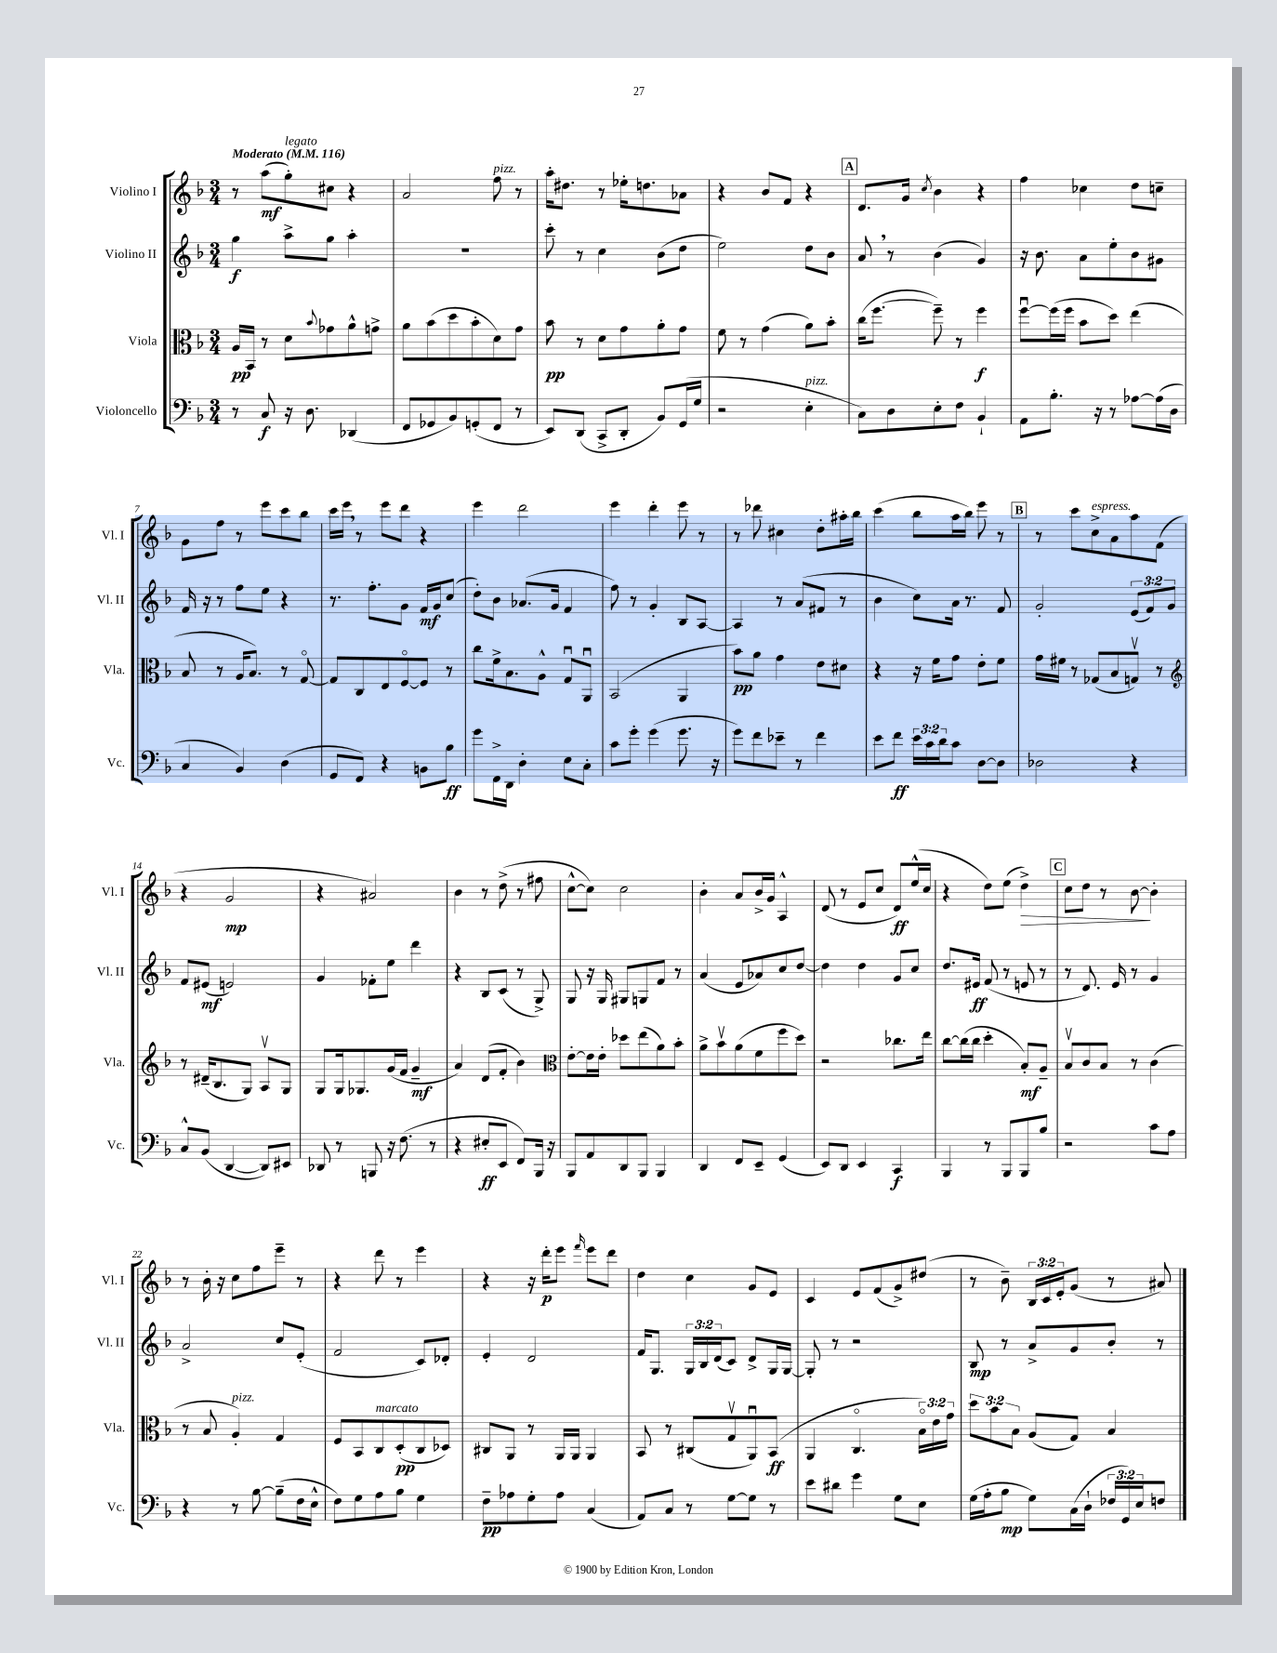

**kern	**dynam	**kern	**dynam	**kern	**dynam	**kern	**dynam
*part4	*part4	*part3	*part3	*part2	*part2	*part1	*part1
*staff4	*staff4	*staff3	*staff3	*staff2	*staff2	*staff1	*staff1
*I"Violoncello	*	*I"Viola	*	*I"Violino II	*	*I"Violino I	*
*I'Vc.	*	*I'Vla.	*	*I'Vl. II	*	*I'Vl. I	*
*clefF4	*	*clefC3	*	*clefG2	*	*clefG2	*
*k[b-]	*	*k[b-]	*	*k[b-]	*	*k[b-]	*
*M3/4	*	*M3/4	*	*M3/4	*	*M3/4	*
*MM116	*	*MM116	*	*MM116	*	*MM116	*
=1	=1	=1	=1	=1	=1	=1	=1
!	!	!	!	!	!	!LO:TX:a:B:t=Moderato	!
8r	.	16A/LL	pp	4gg\	f	8r	.
.	.	16BB-/JJ	.	.	.	.	.
8C/	f	8r	.	.	.	(8aa\L	mf
!	!	!	!	!	!	!LO:TX:a:i:t=legato	!
16r	.	8d\L	.	8aa^\L	.	8gg'\)	.
8.D\	.	.	.	.	.	.	.
.	.	8qqb-/	.	.	.	.	.
.	.	8g-X\	.	8gg\J	.	8cc#X\J	.
(4DD-X/	.	8a^^\	.	4aa'\	.	4r	.
.	.	8gn^\J	.	.	.	.	.
=2	=2	=2	=2	=2	=2	=2	=2
8FF/L	.	8a\L	.	2.r	.	2a/	.
8GG-X/	.	(8b-\	.	.	.	.	.
8BB-/)	.	8dd\	.	.	.	.	.
(8GGn'/	.	8b-'\	.	.	.	.	.
!	!	!	!	!	!	!LO:TX:a:i:t=pizz.	!
8FF/J	.	8d\)	.	.	.	8ff\	.
8r	.	8g\J	.	.	.	8r	.
=3	=3	=3	=3	=3	=3	=3	=3
8EE/L)	.	8b-\	pp	8ccc'\	.	16aa'\KL	.
.	.	.	.	.	.	8.dd#X\J	.
(8DD/J	.	8r	.	8r	.	.	.
8CC^/L	.	8d\L	.	4cc\	.	8r	.
8DD'/J	.	8g\	.	.	.	16ee-X'\KL	.
.	.	.	.	.	.	8.ddn\	.
8BB-/L)	.	8a'\	.	(8b-\L	.	.	.
(16GG/L	.	8g\J	.	8dd\J	.	8a-X\J	.
16G/JJ	.	.	.	.	.	.	.
=4	=4	=4	=4	=4	=4	=4	=4
2r	.	8f\	.	2ee\)	.	4r	.
.	.	8r	.	.	.	.	.
.	.	(4g\	.	.	.	8b-/L	.
.	.	.	.	.	.	8f/J	.
!LO:TX:a:i:t=pizz.	!	!	!	!	!	!	!
4E'\	.	8a\L)	.	8dd\L	.	4r	.
.	.	8b-'\J	.	8b-\J	.	.	.
!!LO:REH:place=s1:t=A
=5	=5	=5	=5	=5	=5	=5	=5
8C\L)	.	(16cc\KL	.	8a,/	.	8.d/L	.
.	.	[8.ff\J	.	.	.	.	.
8D\	.	.	.	8r	.	.	.
.	.	.	.	.	.	16g/Jk	.
.	.	.	.	.	.	8qcc/	.
8E'\	.	8ff~\])	.	(4b-\	.	4b-\	.
8F\J	.	8r	.	.	.	.	.
4BB-`/	.	4ff\	f	4g/)	.	4r	.
=6	=6	=6	=6	=6	=6	=6	=6
8AA\L	.	[8ffu\L	.	16r	.	4ff\	.
.	.	.	.	8.b-\	.	.	.
8.B-'\J	.	(16ff\L]	.	.	.	.	.
.	.	16ff\JJ	.	.	.	.	.
.	.	8b-\L	.	8a\L	.	4cc-X\	.
16r	.	.	.	.	.	.	.
8r	.	8dd\J)	.	8ee'\	.	.	.
[8A-X\L	.	(4ee\	.	8b-\	.	8dd\L	.
(16A-\L]	.	.	.	8g#X\J	.	8ccn~\J	.
16D\JJ	.	.	.	.	.	.	.
!!LO:LB:g=z
=7	=7	=7	=7	=7	=7	=7	=7
4C/	.	8B-/	.	16f/	.	8g\L	.
.	.	.	.	16r	.	.	.
.	.	8r	.	8r	.	8ff\J	.
4BB-/)	.	16A/KL	.	8ff\L	.	8r	.
.	.	8.B-/J)	.	.	.	.	.
.	.	.	.	8ee\J	.	8eee\L	.
(4D\	.	8r	.	4r	.	8ccc\	.
.	.	[8G/	.	.	.	8bb-\J	.
=8	=8	=8	=8	=8	=8	=8	=8
8GG/L	.	8G/L]	.	8.r	.	16ccc\LL	.
.	.	.	.	.	.	16eee,\JJ	.
8FF/J)	.	8C/	.	.	.	8r	.
.	.	.	.	8.ff'\L	.	.	.
4r	.	8E/	.	.	.	8eee\L	.
.	.	[8F/	.	8g\J	.	8ddd\J	.
8BBn\L	.	8F/J]	.	16f/LL	mf	4r	.
.	.	.	.	16g/J	.	.	.
8B-\J	ff	8r	.	(8cc/J	.	.	.
=9	=9	=9	=9	=9	=9	=9	=9
8g\L	.	8cc\L	.	8dd'\L)	.	4eee\	.
16FF^\L	.	16f^\k	.	8b-\J	.	.	.
16DD\JJ	.	8.B-\	.	.	.	.	.
4D'\	.	.	.	(8.a-X/L	.	2ddd\	.
.	.	8A^^\J	.	.	.	.	.
.	.	.	.	16g/Jk	.	.	.
8E\L	.	8Gu/L	.	4f/	.	.	.
8C'\J	.	8AAu/J	.	.	.	.	.
=10	=10	=10	=10	=10	=10	=10	=10
8c\L	.	(2BB-/	.	8ff\)	.	4eee\	.
8g'\J	.	.	.	8r	.	.	.
(4g\	.	.	.	4g'/	.	4ddd'\	.
8.g\	.	4AA/	.	8B-/L	.	8eee\	.
.	.	.	.	[8A/J	.	8r	.
16r	.	.	.	.	.	.	.
=11	=11	=11	=11	=11	=11	=11	=11
8g\L)	.	8b-\L)	pp	4A/]	.	8r	.
8f\	.	8a\J	.	.	.	8ddd-X\	.
8e-X~\J	.	4g\	.	8r	.	4cc#X\	.
8r	.	.	.	(8a/L	.	.	.
4f\	.	8e\L	.	8f#X/J	.	8dd'\L	.
.	.	8d#X\J	.	8r	.	16aa#X'\L	.
.	.	.	.	.	.	16bb-\JJ	.
=12	=12	=12	=12	=12	=12	=12	=12
8e\L	.	4r	.	4b-\	.	(4ccc\	.
8f\J	ff	.	.	.	.	.	.
24e\LL	.	16r	.	8cc\L)	.	8bb-\L	.
24c\	.	.	.	.	.	.	.
.	.	16f\KL	.	.	.	.	.
24d\J	.	.	.	.	.	.	.
8c\J	.	8g\J	.	16a\Jk	.	16aa\L	.
.	.	.	.	8.r	.	16bb-\JJ)	.
[8D\L	.	8e'\L	.	.	.	8eee\	.
8D\J]	.	8f\J	.	8f/	.	8r	.
!!LO:REH:place=s1:t=B
=13	=13	=13	=13	=13	=13	=13	=13
2D-X\	.	16g\LL	.	2g'/	.	8r	.
.	.	16f#X\JJ	.	.	.	.	.
.	.	8r	.	.	.	8ccc\L	.
!	!	!	!	!	!	!LO:TX:a:i:t=espress.	!
.	.	(8G-X/L	.	.	.	8cc^\	.
.	.	8B-/	.	.	.	8a\	.
4r	.	8Gnv/J)	.	(12e/L	.	8aa\	.
.	.	.	.	12f/)	.	.	.
.	.	8r	.	.	.	(8f\J	.
.	.	.	.	12g/J	.	.	.
!!LO:LB:g=z
=14	=14	=14	=14	=14	=14	=14	=14
*	*	*clefG2	*	*	*	*	*
8C^^/L	.	8r	.	8f/L	.	4r	.
(8BB-/J	.	(16d#X~/KL	.	(8e#X/J	mf	.	.
.	.	8.B-/	.	.	.	.	.
[4DD/	.	.	.	2en/)	.	2g/	mp
.	.	8G/J)	.	.	.	.	.
8DD/L])	.	8Av/L	.	.	.	.	.
8EE#X/J	.	8G/J	.	.	.	.	.
=15	=15	=15	=15	=15	=15	=15	=15
8DD-X/	.	8G/L	.	4g/	.	4r	.
8r	.	16G/k	.	.	.	.	.
.	.	8.G-X/	.	.	.	.	.
8BBBn/	.	.	.	8f-X'\L	.	2a#X/)	.
16r	.	(16g/L	.	8ee\J	.	.	.
(8.F\	.	16f/JJ	.	.	.	.	.
.	.	4g~/	mf	4ddd\	.	.	.
8r	.	.	.	.	.	.	.
=16	=16	=16	=16	=16	=16	=16	=16
4r	.	4a/)	.	4r	.	4b-\	.
8E#X'/L	ff	(8d/L	.	8B-/L	.	8r	.
8EE/J	.	8f'/J	.	(8c/J	.	(8dd^\	.
8FF/L)	.	4b-\)	.	8r	.	8r	.
16BBB-/Jk	.	.	.	8G^/)	.	8ff#X\	.
16r	.	.	.	.	.	.	.
=17	=17	=17	=17	=17	=17	=17	=17
*	*	*clefC3	*	*	*	*	*
8BBB-/L	.	[8e'\L	.	8G/	.	[8cc^^\L	.
8AA/	.	16e\L]	.	16r	.	8cc\J])	.
.	.	16e'\JJ	.	16G/	.	.	.
8DD/	.	8dd-X\L	.	8G#X/L	.	2cc\	.
8BBB-/J	.	(8ee\	.	8Gn/	.	.	.
4BBB-/	.	8a\)	.	8f/J	.	.	.
.	.	8b-'\J	.	8r	.	.	.
=18	=18	=18	=18	=18	=18	=18	=18
4DD/	.	8a^\L	.	(4a/	.	4b-'\	.
.	.	8b-v\	.	.	.	.	.
8FF/L	.	(8a\	.	8e/L	.	8a/L	.
8EE~/J	.	8f\	.	8a-X/)	.	16b-^/L	.
.	.	.	.	.	.	16g/JJ	.
(4GG/	.	8ff\	.	8cc/	.	4A^^/	.
.	.	8dd\J)	.	[8dd/J	.	.	.
=19	=19	=19	=19	=19	=19	=19	=19
8EE/L)	.	2r	.	4dd\]	.	(8d/	.
8DD/J	.	.	.	.	.	8r	.
4EE/	.	.	.	4dd\	.	8e/L	.
.	.	.	.	.	.	8cc/J	.
4CC/	f	8.cc-X\L	.	8g/L	.	8d/L)	ff
.	.	.	.	8cc/J	.	(16ee^^/L	.
.	.	16ee\Jk	.	.	.	16cc/JJ	.
=20	=20	=20	=20	=20	=20	=20	=20
4BBB-/	.	[8cc\L	.	8.dd/L	.	4r	.
.	.	(16cc\L]	.	.	.	.	.
.	.	16cc\JJ	.	16e#X/Jk	ff	.	.
8r	.	4dd'\	.	(8f/	.	8dd\L)	.
8BBB-/L	.	.	.	8r	.	(8ee\J	.
!	!	!	!	!	!	!	!LO:HP:b
8BBB-/	.	8B-'/L)	mf	8en/	.	4dd^\)	>
8B-/J	.	8A~/J	.	8r	.	.	.
!!LO:REH:place=s1:t=C
=21	=21	=21	=21	=21	=21	=21	=21
2r	.	8B-v/L	.	8r	.	8cc\L	.
.	.	8c/	.	8.d/)	.	8dd\J	.
.	.	8B-/J	.	.	.	8r	.
.	.	.	.	16e/	.	.	.
.	.	8r	.	8r	.	[8b-\	.
8c\L	.	(4c\	.	4g/	.	4b-'\]	]
8A\J	.	.	.	.	.	.	.
!!LO:LB:g=z
=22	=22	=22	=22	=22	=22	=22	=22
4r	.	8r	.	2a^/	.	8r	.
.	.	8B-/	.	.	.	16b-'\	.
.	.	.	.	.	.	16r	.
!	!	!LO:TX:a:i:t=pizz.	!	!	!	!	!
8r	.	4A'/)	.	.	.	8cc\L	.
[8B-\	.	.	.	.	.	8ff\	.
(8B-~\L]	.	4G/	.	8cc/L	.	8eee~\J	.
16F\L	.	.	.	(8e'/J	.	8r	.
16E^^\JJ	.	.	.	.	.	.	.
=23	=23	=23	=23	=23	=23	=23	=23
8F\L)	.	8F/L	.	2f/	.	4r	.
8G\	.	8BB-/	.	.	.	.	.
!	!	!LO:TX:a:i:t=marcato	!	!	!	!	!
8A\	.	8C/	.	.	.	8ddd\	.
8B-\J	.	(8D'/	pp	.	.	8r	.
4G\	.	8C/	.	8c/L)	.	4eee\	.
.	.	8D-X/J)	.	8d-X'/J	.	.	.
=24	=24	=24	=24	=24	=24	=24	=24
8F~\L	pp	8C#X/L	.	4e'/	.	4r	.
8A-X\	.	8AA/J	.	.	.	.	.
8G'\	.	8r	.	2d/	.	16r	.
.	.	.	.	.	.	16ddd'\KL	p
8A-\J	.	16AA/LL	.	.	.	8eee\J	.
.	.	16AA/JJ	.	.	.	.	.
.	.	.	.	.	.	16qqfff/	.
(4C/	.	4AA/	.	.	.	8eee\L	.
.	.	.	.	.	.	8ddd\J	.
=25	=25	=25	=25	=25	=25	=25	=25
8AA/L)	.	8BB-/	.	16f/KL	.	4dd\	.
.	.	.	.	8.G/J	.	.	.
8C/J	.	8r	.	.	.	.	.
8r	.	(8C#X/L	.	24G/LL	.	4cc\	.
.	.	.	.	24B-/	.	.	.
.	.	.	.	(24d/J	.	.	.
[8G\L	.	8Gv/	.	8c/J)	.	.	.
8G\J]	.	8AAu/)	.	8d^/L	.	8g/L	.
8r	.	(8BB-/J	ff	16G/L	.	8e/J	.
.	.	.	.	[16G/JJ	.	.	.
=26	=26	=26	=26	=26	=26	=26	=26
8e\L	.	4AA/	.	8G'/]	.	4c/	.
8d#X\J	.	.	.	8r	.	.	.
4g\	.	4.C/	.	2r	.	8e/L	.
.	.	.	.	.	.	(8f/	.
8G\L	.	.	.	.	.	8g^/)	.
8E\J	.	24B-\LL)	.	.	.	(8dd#X/J	.
.	.	24e\	.	.	.	.	.
.	.	24g\JJ	.	.	.	.	.
=27	=27	=27	=27	=27	=27	=27	=27
(16G\LL	.	12dd\L	.	8B-/	mp	8r	.
16A'\J	.	.	.	.	.	.	.
.	.	12b-\	.	.	.	.	.
8B-\J	mp	.	.	8r	.	8b-~\)	.
.	.	12B-\J	.	.	.	.	.
8G\L)	.	(8A/L	.	8a^/L	.	24B-/LL	.
.	.	.	.	.	.	24c/	.
.	.	.	.	.	.	24e'/J	.
(16C\L	.	8G/J)	.	8g/	.	(8g/J	.
16D`\JJ	.	.	.	.	.	.	.
24F-X/LL	.	4B-/	.	8b-'/J	.	8r	.
24GG/)	.	.	.	.	.	.	.
24E/J	.	.	.	.	.	.	.
8Fn/J	.	.	.	8r	.	8a#X/)	.
==	==	==	==	==	==	==	==
*-	*-	*-	*-	*-	*-	*-	*-
